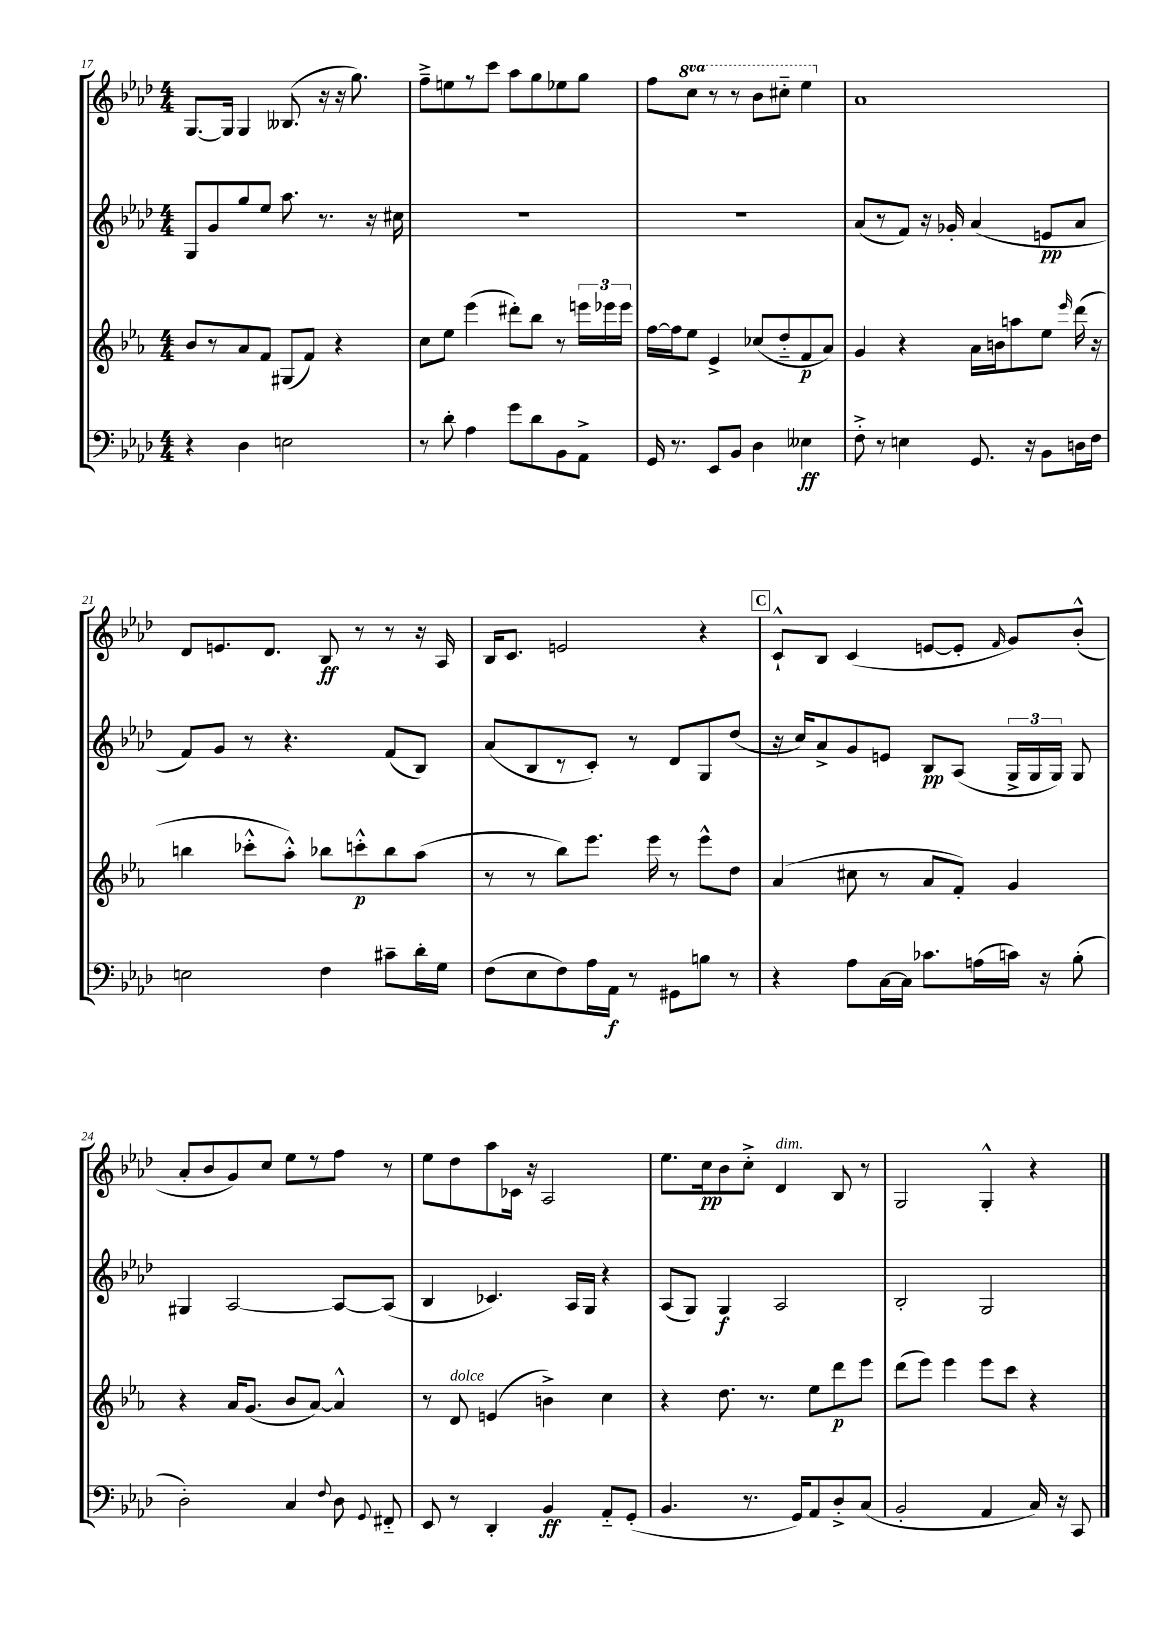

**kern	**dynam	**kern	**dynam	**kern	**dynam	**kern	**dynam
*part4	*part4	*part3	*part3	*part2	*part2	*part1	*part1
*staff4	*staff4	*staff3	*staff3	*staff2	*staff2	*staff1	*staff1
*clefF4	*	*clefG2	*	*clefG2	*	*clefG2	*
*k[b-e-a-d-]	*	*k[b-e-a-]	*	*k[b-e-a-d-]	*	*k[b-e-a-d-]	*
*M4/4	*	*M4/4	*	*M4/4	*	*M4/4	*
=17	=17	=17	=17	=17	=17	=17	=17
4r	.	8b-/L	.	8G/L	.	[8.G/L	.
.	.	8r	.	8g/	.	.	.
.	.	.	.	.	.	16G/Jk]	.
4D-\	.	8a-/	.	8gg/	.	4G/	.
.	.	8f/J	.	8ee-/J	.	.	.
2En\	.	(8G#X/L	.	8.aa-\	.	(8.B--X/	.
.	.	8f/J)	.	.	.	.	.
.	.	.	.	8.r	.	16r	.
.	.	4r	.	.	.	16r	.
.	.	.	.	.	.	8.gg\)	.
.	.	.	.	16r	.	.	.
.	.	.	.	16cc#X\	.	.	.
=18	=18	=18	=18	=18	=18	=18	=18
8r	.	8cc\L	.	1r	.	8ff~^\L	.
8d-'\	.	8ee-\J	.	.	.	8een\	.
4A-\	.	(4eee-\	.	.	.	8r	.
.	.	.	.	.	.	8ccc\J	.
8g\L	.	8ddd#X'\L)	.	.	.	8aa-\L	.
8d-\	.	8bb-\J	.	.	.	8gg\	.
8BB-\	.	8r	.	.	.	8ee-X\	.
8AA-^\J	.	24eeen\LL	.	.	.	8gg\J	.
.	.	24eee-X\	.	.	.	.	.
.	.	24eee-\JJ	.	.	.	.	.
=19	=19	=19	=19	=19	=19	=19	=19
16GG/	.	[16ff\LL	.	1r	.	8ff\L	.
8.r	.	16ff\J]	.	.	.	.	.
*	*	*	*	*	*	*8va	*
.	.	8ee-\J	.	.	.	8ccc\J	.
8EE-/L	.	4e-^/	.	.	.	8r	.
8BB-/J	.	.	.	.	.	8r	.
4D-\	.	(8cc-X/L	.	.	.	8bb-\L	.
.	.	8dd/	.	.	.	8ccc#X\J	.
4E--X\	ff	8f/	p	.	.	4eee-\	.
.	.	8a-/J)	.	.	.	.	.
=20	=20	=20	=20	=20	=20	=20	=20
*	*	*	*	*	*	*X8va	*
8F'^\	.	4g/	.	(8a-/L	.	1a-	.
8r	.	.	.	8r	.	.	.
4En\	.	4r	.	8f/J)	.	.	.
.	.	.	.	16r	.	.	.
.	.	.	.	16g-X'/	.	.	.
8.GG/	.	16a-\LL	.	(4a-/	.	.	.
.	.	16bn\J	.	.	.	.	.
.	.	8aan\	.	.	.	.	.
16r	.	.	.	.	.	.	.
8BB-\L	.	8ee-\J	.	8en/L	pp	.	.
.	.	16qqeee-/	.	.	.	.	.
16Dn\L	.	(16ddd\	.	8a-/J	.	.	.
16F\JJ	.	16r	.	.	.	.	.
!!LO:LB:g=z
=21	=21	=21	=21	=21	=21	=21	=21
2En\	.	4bbn\	.	8f/L)	.	8d-/L	.
.	.	.	.	8g/J	.	8.en/	.
.	.	8ccc-X'^^\L	.	8r	.	.	.
.	.	.	.	.	.	8.d-/J	.
.	.	8aa-'^^\J)	.	4.r	.	.	.
4F\	.	8bb-X\L	.	.	.	8B-/	ff
.	.	8cccn'^^\	p	.	.	8r	.
8c#X~\L	.	8bb-\	.	(8f/L	.	8r	.
16d-'\L	.	(8aa-\J	.	8B-/J)	.	16r	.
16G\JJ	.	.	.	.	.	16A-/	.
=22	=22	=22	=22	=22	=22	=22	=22
(8F\L	.	8r	.	(8a-/L	.	16B-/KL	.
.	.	.	.	.	.	8.c/J	.
8E-\	.	8r	.	8B-/	.	.	.
8F\)	.	8bb-\L)	.	8r	.	2en/	.
16A-\L	.	8.eee-\J	.	8c'/J)	.	.	.
16AA-\JJ	f	.	.	.	.	.	.
8r	.	.	.	8r	.	.	.
.	.	16eee-\	.	.	.	.	.
8GG#X\L	.	8r	.	8d-/L	.	.	.
8Bn\J	.	8eee-^^\L	.	8G/	.	4r	.
8r	.	8dd\J	.	(8dd-/J	.	.	.
!!LO:REH:place=s1:t=C
=23	=23	=23	=23	=23	=23	=23	=23
4r	.	(4a-/	.	16r	.	8c`^^/L	.
.	.	.	.	16cc/KL)	.	.	.
.	.	.	.	8a-^/	.	8B-/J	.
8A-\L	.	8cc#X\	.	8g/	.	(4c/	.
[16C\L	.	8r	.	8en/J	.	.	.
16C\JJ]	.	.	.	.	.	.	.
8.c-X\L	.	8a-/L	.	8B-/L	pp	[8en/L	.
.	.	8f'/J)	.	(8A-/J	.	8e'/J]	.
(16An\L	.	.	.	.	.	.	.
.	.	.	.	.	.	16qqf/	.
16cn\JJ)	.	4g/	.	24G^/LL	.	8g/L)	.
.	.	.	.	24G/	.	.	.
16r	.	.	.	.	.	.	.
.	.	.	.	24G/JJ)	.	.	.
(8B-'\	.	.	.	8G/	.	(8b-'^^/J	.
!!LO:LB:g=z
=24	=24	=24	=24	=24	=24	=24	=24
2D-'\)	.	4r	.	4G#X/	.	8a-'/L	.
.	.	.	.	.	.	8b-/	.
.	.	16a-/KL	.	[2A-/	.	8g/)	.
.	.	(8.g/J	.	.	.	.	.
.	.	.	.	.	.	8cc/J	.
4C/	.	8b-/L	.	.	.	8ee-\L	.
.	.	[8a-/J)	.	.	.	8r	.
8qqF/	.	.	.	.	.	.	.
8D-\	.	4a-^^/]	.	8A-/L_	.	8ff\J	.
8qqGG/	.	.	.	.	.	.	.
8FF#X/	.	.	.	(8A-/J]	.	8r	.
=25	=25	=25	=25	=25	=25	=25	=25
8EE-/	.	8r	.	4B-/	.	8ee-\L	.
!	!	!LO:TX:a:i:t=dolce	!	!	!	!	!
8r	.	8d/	.	.	.	8dd-\	.
4DD-'/	.	(4en/	.	4.c-X/)	.	8aa-\	.
.	.	.	.	.	.	16c-X\Jk	.
.	.	.	.	.	.	16r	.
4BB-/	ff	4bn^\)	.	.	.	2A-/	.
.	.	.	.	16A-/LL	.	.	.
.	.	.	.	16G/JJ	.	.	.
8AA-/L	.	4cc\	.	4r	.	.	.
(8GG'/J	.	.	.	.	.	.	.
=26	=26	=26	=26	=26	=26	=26	=26
4.BB-/	.	4r	.	(8A-/L	.	8.ee-\L	.
.	.	.	.	8G/J)	.	.	.
.	.	.	.	.	.	16cc\k	pp
.	.	8.dd\	.	4G/	f	8b-\	.
8.r	.	.	.	.	.	8cc'^\J	.
.	.	8.r	.	.	.	.	.
!	!	!	!	!	!	!LO:TX:a:i:t=dim.	!
.	.	.	.	2A-/	.	4d-/	.
16GG/KL)	.	.	.	.	.	.	.
8AA-/	.	8ee-\L	.	.	.	.	.
8D-'^/	.	8ddd\	p	.	.	8B-/	.
(8C/J	.	8eee-\J	.	.	.	8r	.
=27	=27	=27	=27	=27	=27	=27	=27
2BB-'/	.	(8ddd\L	.	2B-'/	.	2G/	.
.	.	8eee-\J)	.	.	.	.	.
.	.	4eee-\	.	.	.	.	.
4AA-/	.	8eee-\L	.	2G/	.	4G'^^/	.
.	.	8ccc\J	.	.	.	.	.
16C/)	.	4r	.	.	.	4r	.
16r	.	.	.	.	.	.	.
8CC/	.	.	.	.	.	.	.
==	==	==	==	==	==	==	==
*-	*-	*-	*-	*-	*-	*-	*-
